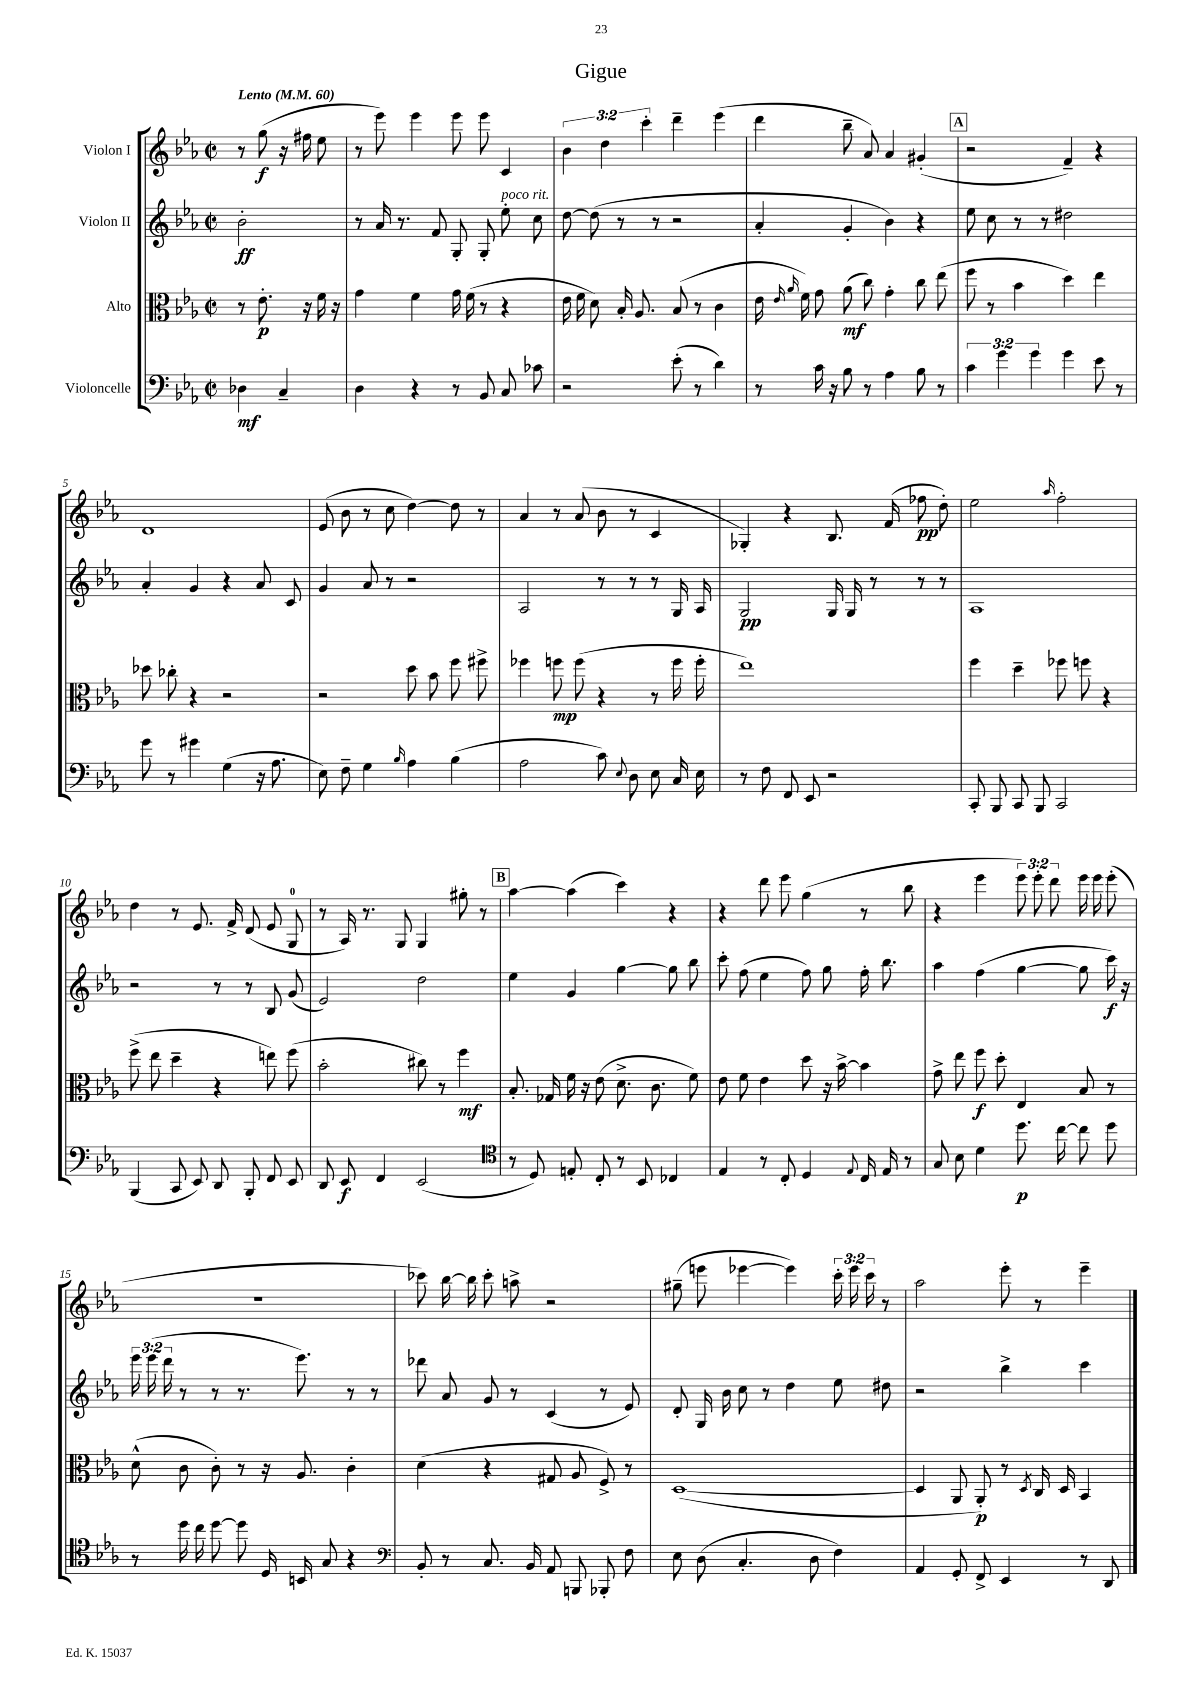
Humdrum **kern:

**kern	**kern	**kern	**kern
*staff4	*staff3	*staff2	*staff1
*clefF4	*clefC3	*clefG2	*clefG2
*k[b-e-a-]	*k[b-e-a-]	*k[b-e-a-]	*k[b-e-a-]
*M2/2	*M2/2	*M2/2	*M2/2
*met(c|)	*met(c|)	*met(c|)	*met(c|)
*MM60	*MM60	*MM60	*MM60
4D-\	8r	2b-'\	8r
.	8.e-'\	.	(8gg\
4C~/	.	.	16r
.	16r	.	16ff#\
.	16f\	.	8ee-\
.	16r	.	.
=	=	=	=
4D\	4g\	8r	8r
.	.	16a-/	8eee-\)
.	.	8.r	.
4r	4f\	.	4eee-\
.	.	8f/	.
8r	16g\	8G'/	8eee-\
.	(16f\	.	.
8BB-/	8r	8G'/	8eee-\
8C/	4r	8ee-'\	4c/
8c-\	.	8cc\	.
=	=	=	=
2r	16e-\	[8dd\	6b-\
.	16f\	.	.
.	8d\)	(8dd\]	.
.	.	.	6dd\
.	16B-'/	8r	.
.	8.A-/	.	.
.	.	.	6ccc'\
.	.	8r	.
(8e-'\	(8B-/	2r	4ddd~\
8r	8r	.	.
4d\)	4c\	.	(4eee-\
=	=	=	=
8r	16e-\	4a-'/	4ddd\
.	16qqe-/	.	.
.	16qqa-/	.	.
.	16f\)	.	.
16c\	8g\	.	.
16r	.	.	.
8B-\	(8a-\	4g'/	8bb-~\
8r	8cc\)	.	8a-/)
4A-\	4g'\	4b-\)	4a-/
8B-\	8cc\	4r	(4g#'/
8r	(8ee-\	.	.
=	=	=	=
6c\	8ff\	8ee-\	2r
.	8r	8cc\	.
6g\	.	.	.
.	4b-\	8r	.
6g\	.	.	.
.	.	8r	.
4g\	4dd\)	2dd#\	4f~/)
8e-\	4ee-\	.	4r
8r	.	.	.
=	=	=	=
8g\	8dd-\	4a-'/	1d
8r	8cc-'\	.	.
4g#\	4r	4g/	.
(4G\	2r	4r	.
16r	.	8a-/	.
8.A-\	.	.	.
.	.	8c/	.
=	=	=	=
8E-\)	2r	4g/	(8e-/
8F~\	.	.	8b-\
4G\	.	8a-/	8r
.	.	8r	8cc\
16qqB-/	.	.	.
4A-\	8dd\	2r	[4dd\)
.	8b-\	.	.
(4B-\	8ff\	.	8dd\]
.	8ff#^\	.	8r
=	=	=	=
2A-\	4ff-\	2A-/	4a-/
.	8ff\	.	8r
.	(8ff\	.	(8a-/
8c\)	4r	8r	8b-\
8qqE-/	.	.	.
8D\	.	8r	8r
8E-\	8r	8r	4c/
16C/	16ff\	16G/	.
16E-\	16ff'\	16A-/	.
=	=	=	=
8r	1ee-)	2G/	4G-'/)
8F\	.	.	.
8FF/	.	.	4r
8EE-/	.	.	.
2r	.	16G/	8.B-/
.	.	16G/	.
.	.	8r	.
.	.	.	(16f/
.	.	8r	8ff-\
.	.	8r	8dd'\)
=	=	=	=
8CC'/	4ff\	1A-	2ee-\
8BBB-/	.	.	.
8CC/	4dd~\	.	.
8BBB-/	.	.	.
.	.	.	16qqaa-/
2CC/	8ff-\	.	2ff'\
.	8ff\	.	.
.	4r	.	.
=	=	=	=
(4BBB-/	(8ff^\	2r	4dd\
.	8ee-\	.	.
8CC/	4dd~\	.	8r
8EE-/)	.	.	8.e-/
8DD/	4r	8r	.
.	.	.	16f^/
8BBB-'/	.	8r	(8d/
8FF/	8ee\)	8B-/	8e-/
8EE-/	(8ff\	(8g/	8G/
=	=	=	=
8DD/	2b-'\	2e-/)	8r
8EE-/	.	.	16A-/)
.	.	.	8.r
4FF/	.	.	.
.	.	.	8G/
(2EE-/	8cc#\)	2dd\	4G/
.	8r	.	.
.	4ff\	.	8gg#'\
.	.	.	8r
=	=	=	=
*clefC4	*	*	*
8r	8.B-'/	4ee-\	[4aa-\
8D/)	.	.	.
.	16G-/	.	.
8E'/	16f\	4g/	(4aa-\]
.	16r	.	.
8C'/	(8e-\	.	.
8r	8.d^\	[4gg\	4ccc\)
8BB-/	.	.	.
.	8.c\	.	.
4C-/	.	8gg\]	4r
.	8f\)	8bb-\	.
=	=	=	=
4E-/	8e-\	8ccc'\	4r
.	8f\	(8ff\	.
8r	4e-\	4ee-\	8ddd\
8C'/	.	.	8eee-\
4D/	8dd\	8ff\)	(4gg\
.	16r	8gg\	.
.	[16b-^\	.	.
8qqE-/	.	.	.
16C/	4b-\]	16ff'\	8r
16E-/	.	8.bb-\	.
8r	.	.	8bb-\
=	=	=	=
8G/	8g^\	4aa-\	4r
8B-\	8ee-\	.	.
4d\	8ff\	(4ff\	4eee-\
.	8dd'\	.	.
8.dd\	4E-/	[4gg\	12eee-\)
.	.	.	12eee-'\
.	.	.	12ddd\
[16cc\	.	.	.
8cc\]	8B-/	8gg\]	16eee-\
.	.	.	16eee-\
8dd\	8r	16ccc\)	(8eee-'\
.	.	16r	.
=	=	=	=
8r	(8d^^\	24eee-\	1r
.	.	(24eee-\	.
.	.	24ddd\	.
16dd\	8c\	8r	.
16cc\	.	.	.
[8dd\	8c'\)	8r	.
8dd\]	8r	8.r	.
16D/	16r	.	.
16BB/	8.A-/	8.eee-\)	.
8G/	.	.	.
4r	4c'\	8r	.
.	.	8r	.
=	=	=	=
*clefF4	*	*	*
8BB-'/	(4d\	8ddd-\	8ccc-\)
8r	.	8a-/	[16bb-\
.	.	.	16bb-\]
8.C/	4r	8g/	8ccc-'\
.	.	8r	8aa^\
16BB-/	.	.	.
8AA-/	8G#/	(4c/	2r
8BBB/	8A-/	.	.
8BBB-'/	8F^/)	8r	.
8F\	8r	8e-/)	.
=	=	=	=
8E-\	([1D	8d'/	(8gg#~\
(8D\	.	16G/	8eee\
.	.	16b-\	.
4.C'/	.	8cc\	[4eee-\
.	.	8r	.
.	.	4dd\	4eee-\])
8D\	.	.	.
4F\)	.	8ee-\	24ccc'\
.	.	.	24eee-\
.	.	.	24ccc\
.	.	8dd#\	8r
=	=	=	=
4AA-/	4D/]	2r	2aa-\
8GG'/	8AA-/	.	.
8FF^/	8AA-'/)	.	.
4EE-/	8r	4bb-^\	8eee-'\
.	8qD/	.	.
.	16C/	.	8r
.	16D/	.	.
8r	4BB-/	4ccc\	4eee-~\
8DD/	.	.	.
==	==	==	==
*-	*-	*-	*-
